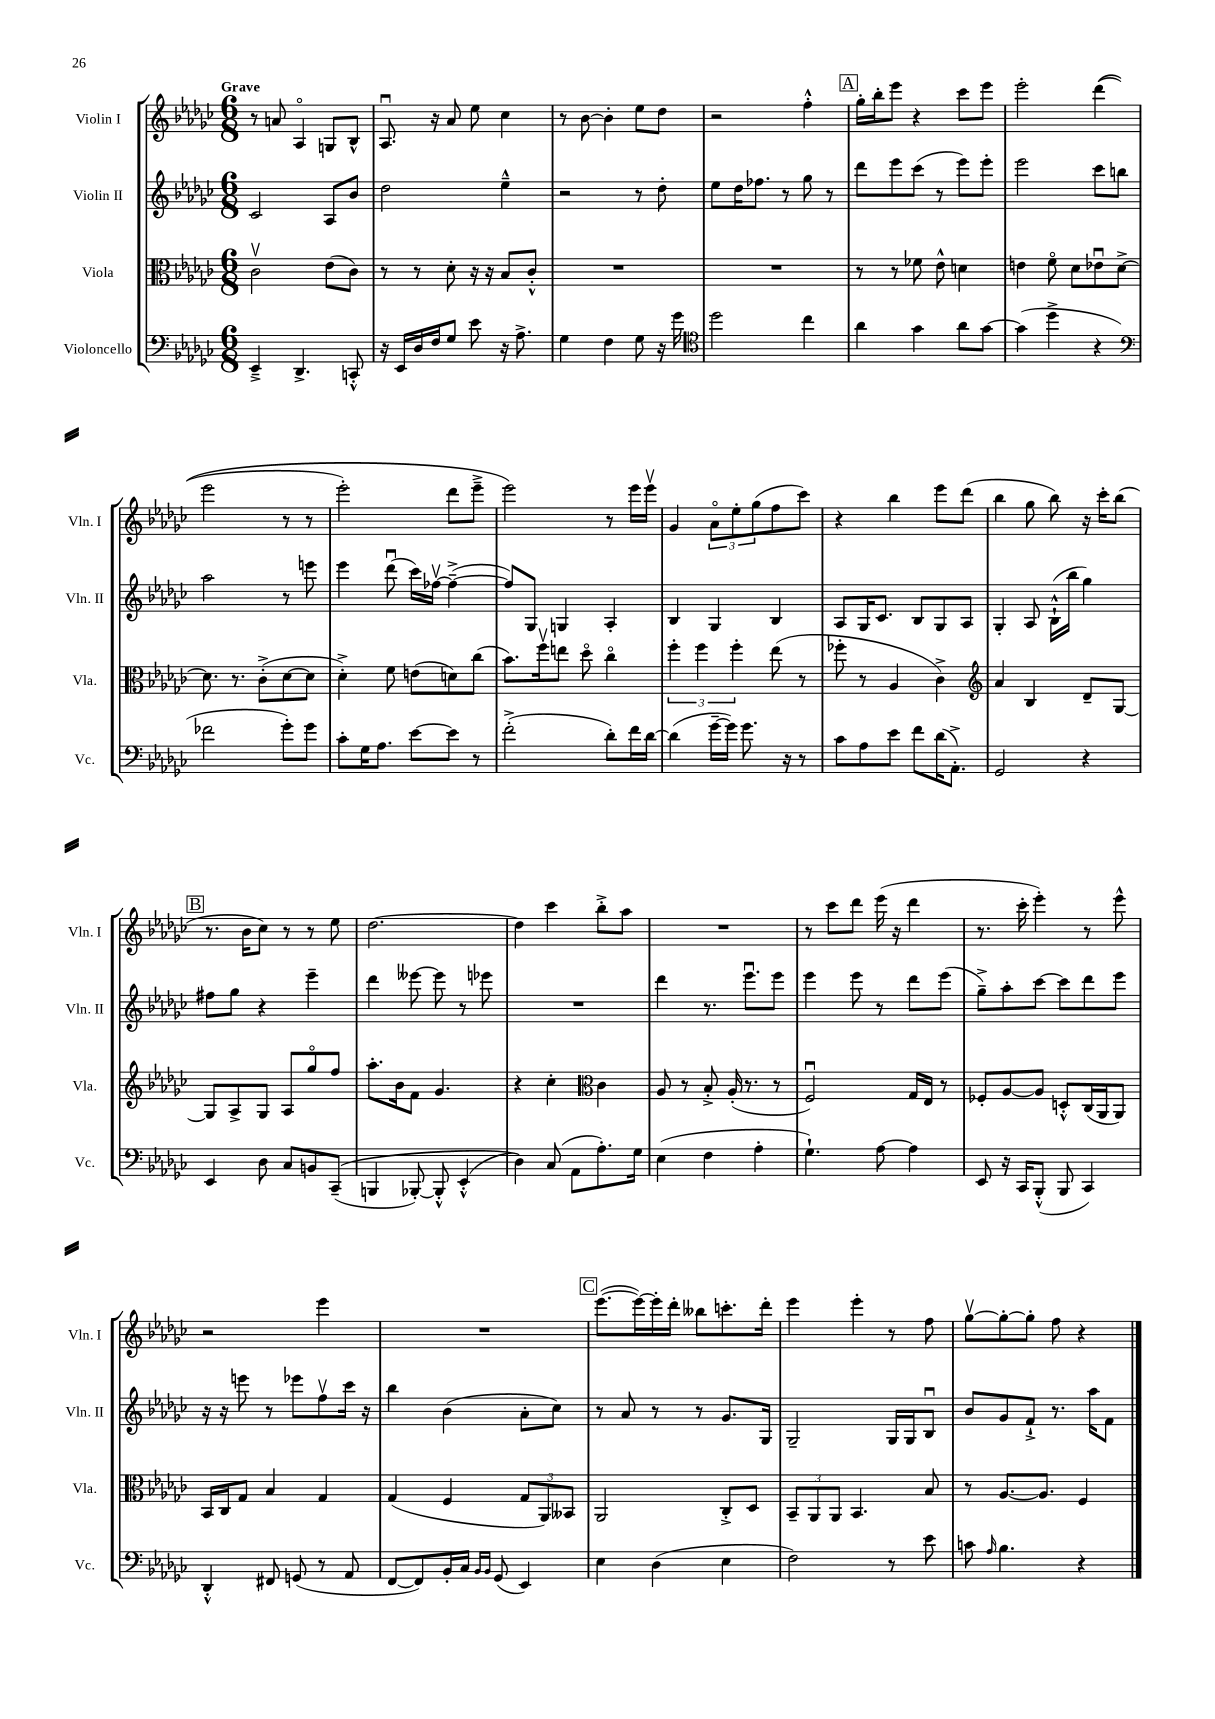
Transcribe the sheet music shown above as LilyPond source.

<<
\new StaffGroup <<
\new Staff = "s0" \with { instrumentName = "Violin I" shortInstrumentName = "Vln. I" } {
    \clef treble \key ges \major \numericTimeSignature \time 6/8 \tempo "Grave"
    r8 a'8 aes4\flageolet g8 bes8-^ |
    aes8.\downbow r16 aes'8 ees''8 ces''4 |
    r8 bes'8~ bes'4-. ees''8 des''8 |
    r2 f''4-.-^ |
    \mark \markup { \box "A" } ges''16-. bes''16-. ees'''8 r4 ces'''8 ees'''8 |
    ees'''2-. des'''4(\( |
    ees'''2 r8 r8 |
    ees'''2-.) des'''8 ees'''8---> |
    ees'''2\) r8 ees'''16 ees'''16\upbow |
    ges'4 \tuplet 3/2 { aes'8\flageolet ees''8-. ges''8( } f''8 ces'''8) |
    r4 bes''4 ees'''8 des'''8( |
    bes''4 ges''8 bes''8) r16 ces'''16-. bes''8( |
    \mark \markup { \box "B" } r8. bes'16 ces''8) r8 r8 ees''8 |
    des''2.~ |
    des''4 ces'''4 bes''8-.-> aes''8 |
    R2. |
    r8 ces'''8 des'''8 ees'''16( r16 des'''4 |
    r8. ces'''16-. ees'''4-.) r8 ees'''8-^ |
    r2 ees'''4 |
    R2. |
    \mark \markup { \box "C" } ees'''8.~( ees'''16~) ees'''16-. des'''16-. beses''8 c'''8.-. des'''16-. |
    ees'''4 ees'''4-. r8 f''8 |
    ges''8~\upbow ges''8~-. ges''8-. f''8 r4 \bar "|." |
}
\new Staff = "s1" \with { instrumentName = "Violin II" shortInstrumentName = "Vln. II" } {
    \clef treble \key ges \major \numericTimeSignature \time 6/8
    ces'2 aes8 bes'8 |
    des''2 ees''4---^ |
    r2 r8 des''8-. |
    ees''8 des''16 fes''8. r8 ges''8 r8 |
    \mark \markup { \box "A" } des'''8 ees'''8 ces'''8( r8 ees'''8) ees'''8-. |
    ees'''2 ces'''8 b''8 |
    aes''2 r8 e'''8 |
    ees'''4 des'''8\downbow( ces'''16) fes''16~\upbow fes''4~--->( |
    fes''8) ges8 g4 aes4-. |
    bes4 ges4 bes4 |
    aes8 ges16 ces'8. bes8 ges8 aes8 |
    ges4-. aes8 bes16-!-^( bes''16 ges''4) |
    \mark \markup { \box "B" } fis''8 ges''8 r4 ees'''4-- |
    des'''4 eeses'''8~ eeses'''8 r8 ees'''8 |
    R2. |
    des'''4 r8. ees'''8.\downbow ees'''8 |
    ees'''4 ees'''8 r8 des'''8 ees'''8( |
    ges''8--->) aes''8-. ces'''8~ ces'''8 des'''8 ees'''8 |
    r16 r16 e'''8 r8 ees'''8 f''8\upbow ces'''16 r16 |
    bes''4 bes'4( aes'8-. ces''8) |
    \mark \markup { \box "C" } r8 aes'8 r8 r8 ges'8. ges16 |
    ges2-- ges16 ges16 bes8\downbow |
    bes'8 ges'8 f'8-!-> r8. aes''16 f'8 \bar "|." |
}
\new Staff = "s2" \with { instrumentName = "Viola" shortInstrumentName = "Vla." } {
    \clef alto \key ges \major \numericTimeSignature \time 6/8
    ces'2\upbow ees'8( ces'8) |
    r8 r8 des'8-. r16 r16 bes8 ces'8-.-^ |
    R2. |
    R2. |
    \mark \markup { \box "A" } r8 r8 fes'8 ees'8-^ d'4 |
    e'4 f'8\flageolet des'8 ees'8\downbow des'8~-> |
    des'8. r8. ces'8-.->( des'8~ des'8 |
    des'4-.->) f'8 e'8( d'8) ces''8( |
    bes'8.) f''16\upbow e''8 des''8\flageolet ces''4\flageolet |
    \tuplet 3/2 { f''4-. f''4 f''4-. } ees''8( r8 |
    fes''8-. r8 aes4 ces'4->) |
    \clef treble aes'4 bes4 des'8-- ges8~ |
    \mark \markup { \box "B" } ges8 aes8-> ges8 aes8 ges''8\flageolet f''8 |
    aes''8.-. bes'16 f'8 ges'4. |
    r4 ces''4-. \clef alto ces'4 |
    aes8 r8 bes8-.-> aes16-.( r8. r8 |
    f2\downbow) ges16 ees16 r8 |
    fes8-. aes8~ aes8 d8-.-^ ces16( aes,16 aes,8) |
    bes,16 ces16 ges8 bes4 ges4 |
    ges4( f4 \tuplet 3/2 { ges8 aes,8) beses,8 } |
    \mark \markup { \box "C" } aes,2 ces8-.-> des8 |
    \tuplet 3/2 { bes,8-- aes,8 aes,8 } bes,4. bes8 |
    r8 aes8.~ aes8. f4 \bar "|." |
}
\new Staff = "s3" \with { instrumentName = "Violoncello" shortInstrumentName = "Vc." } {
    \clef bass \key ges \major \numericTimeSignature \time 6/8
    ees,4---> des,4.-> c,8-.-^ |
    r16 ees,16 des16 f16 ges8 ees'8 r16 aes8.-> |
    ges4 f4 ges8 r16 ges'16 |
    \clef tenor des''2 ces''4 |
    \mark \markup { \box "A" } aes'4 ges'4 aes'8 ges'8~ |
    ges'4( des''4-> r4 |
    \clef bass fes'2 ges'8-.) ges'8 |
    ces'8-. ges16 aes8. ees'8~ ees'8 r8 |
    f'2-.->( des'8-.) f'16 des'16~ |
    des'4( ges'16~-- ges'16) ges'8. r16 r8 |
    ces'8 aes8 ees'8 f'8 des'16( aes,8.-.->) |
    ges,2 r4 |
    \mark \markup { \box "B" } ees,4 des8 ces8 b,8 ces,8--(\( |
    b,,4 bes,,8~-.) bes,,8-.-^ ees,4-.-^( |
    des4)\) ces8( aes,8 aes8.-.) ges16 |
    ees4( f4 aes4-. |
    ges4.-!) aes8~ aes4 |
    ees,8 r16 ces,16 bes,,8-.-^( bes,,8 ces,4) |
    des,4-.-^ fis,8 g,8( r8 aes,8 |
    f,8~ f,8) bes,16-. ces16 \grace { bes,16 bes,16 } ges,8( ees,4) |
    \mark \markup { \box "C" } ees4 des4( ees4 |
    f2) r8 ees'8 |
    c'8 \grace { aes16 } bes4. r4 \bar "|." |
}
>>
>>
\layout { \context { \Score \remove "Bar_number_engraver" } }
